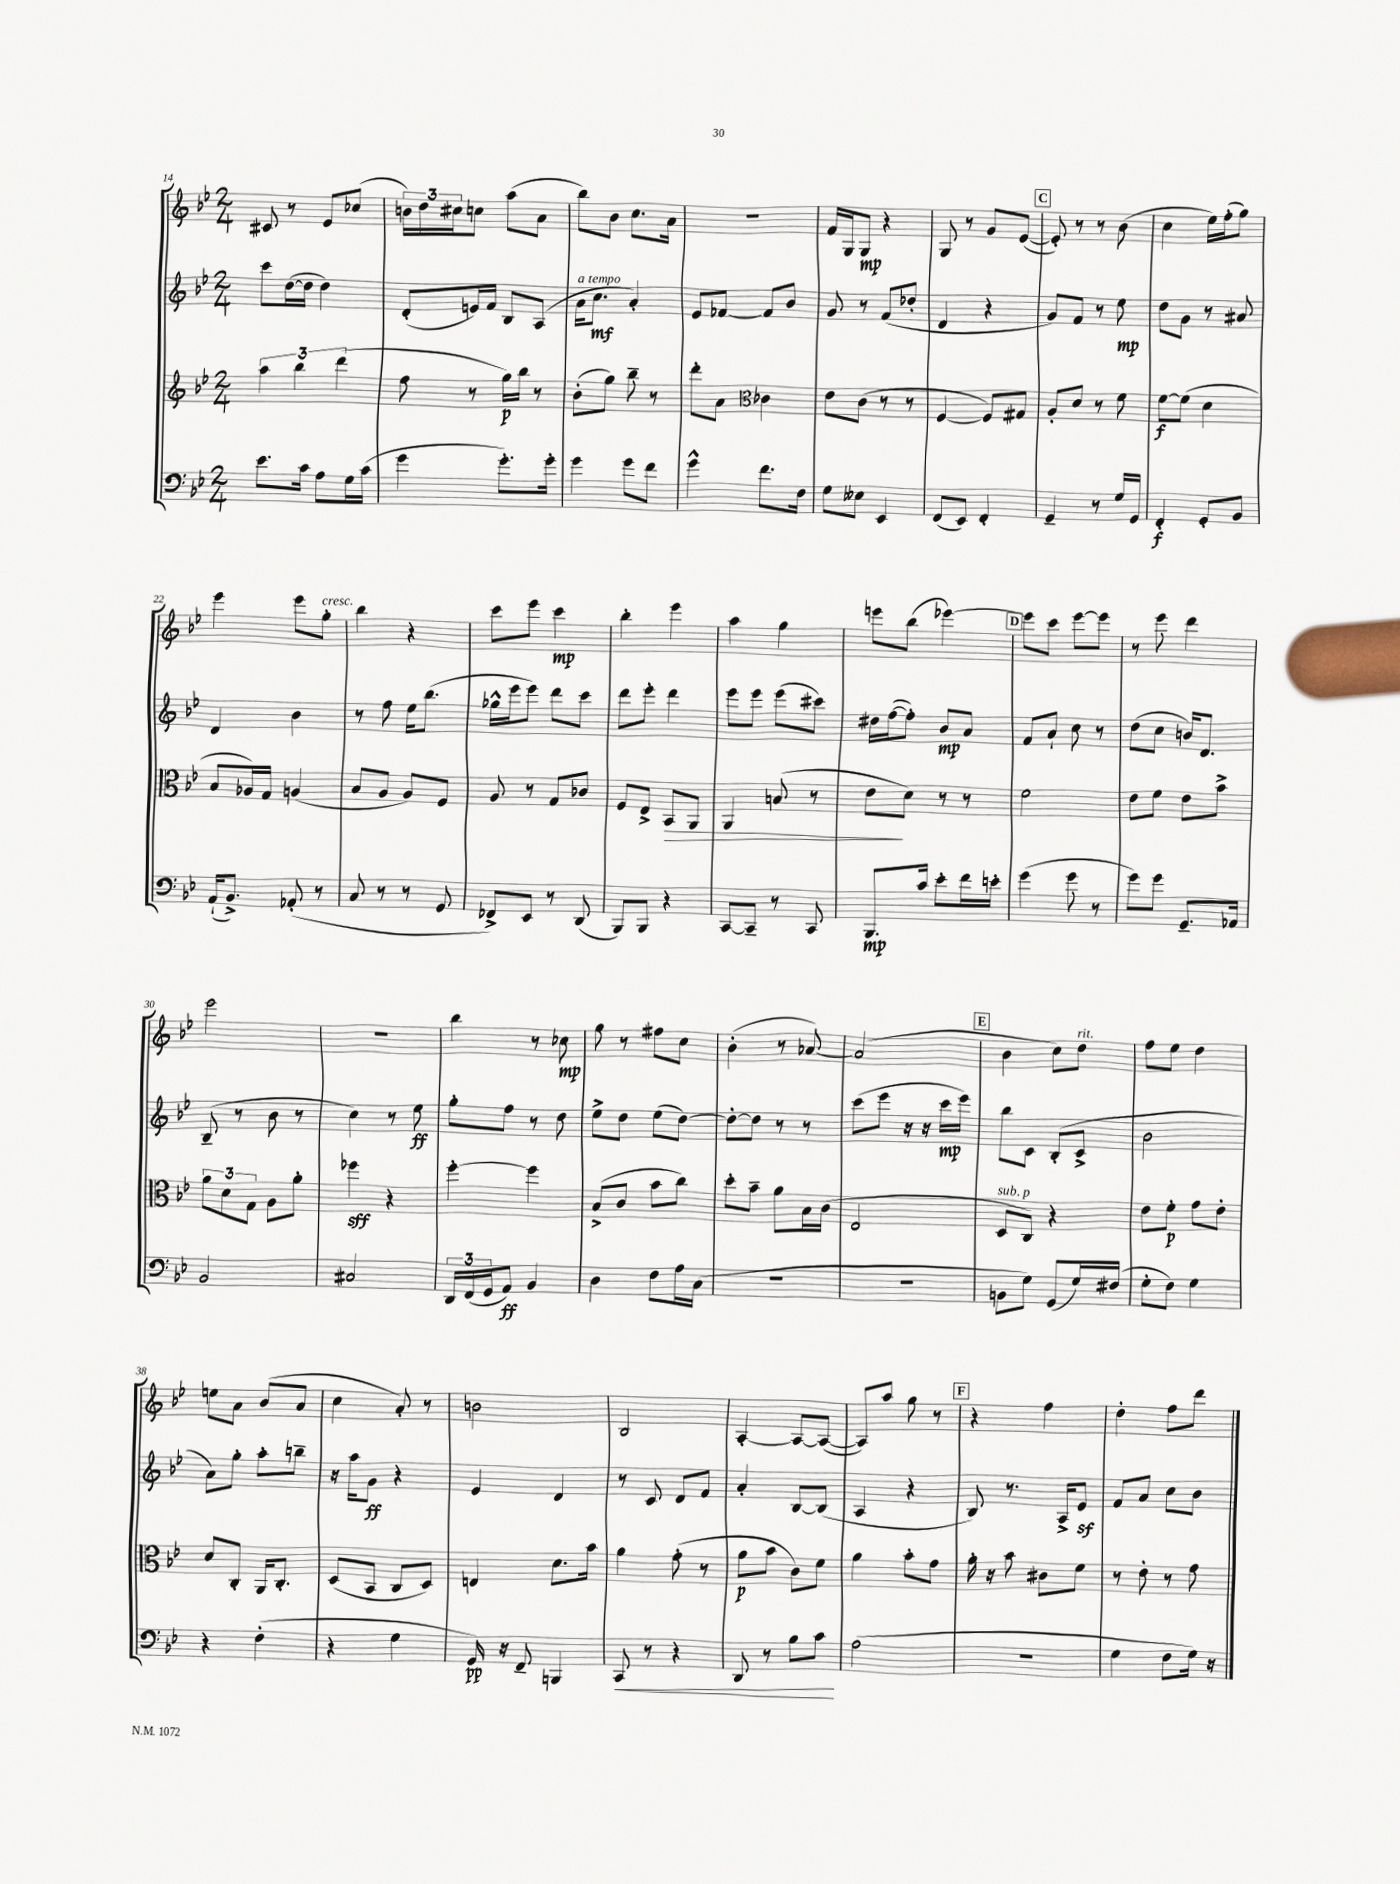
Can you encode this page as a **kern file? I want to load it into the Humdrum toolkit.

**kern	**dynam	**kern	**dynam	**kern	**dynam	**kern	**dynam
*part4	*part4	*part3	*part3	*part2	*part2	*part1	*part1
*staff4	*staff4	*staff3	*staff3	*staff2	*staff2	*staff1	*staff1
*clefF4	*	*clefG2	*	*clefG2	*	*clefG2	*
*k[b-e-]	*	*k[b-e-]	*	*k[b-e-]	*	*k[b-e-]	*
*M2/4	*	*M2/4	*	*M2/4	*	*M2/4	*
=14	=14	=14	=14	=14	=14	=14	=14
8.e-\L	.	6aa\	.	8ccc\L	.	8c#X/	.
.	.	.	.	([16dd\L	.	8r	.
.	.	6bb-\	.	.	.	.	.
16c\Jk	.	.	.	16dd\JJ]	.	.	.
8A\L	.	.	.	4dd\)	.	8e-/L	.
.	.	(6ddd\	.	.	.	.	.
16G\L	.	.	.	.	.	(8cc-X/J	.
(16c\JJ	.	.	.	.	.	.	.
=15	=15	=15	=15	=15	=15	=15	=15
4g\	.	8ff\	.	(8d'/L	.	24bn\LL)	.
.	.	.	.	.	.	24dd\	.
.	.	.	.	.	.	24cc#X\J	.
.	.	8r	.	16en/L)	.	8ccn\J	.
.	.	.	.	16f/JJ	.	.	.
8.g'\L)	.	16gg\LL)	p	8B-/L	.	(8aa\L	.
.	.	16bb-\JJ	.	.	.	.	.
.	.	8r	.	(8A/J	.	8a\J	.
16g'\Jk	.	.	.	.	.	.	.
=16	=16	=16	=16	=16	=16	=16	=16
!	!	!	!	!LO:TX:a:i:t=a tempo	!	!	!
4g\	.	(8b-'\L	.	16a\KL	.	8bb-\L)	.
.	.	.	.	8.cc\J	mf	.	.
.	.	8gg\J)	.	.	.	8b-\J	.
8g\L	.	8bb-~\	.	4a'/)	.	8.cc\L	.
8f\J	.	8r	.	.	.	.	.
.	.	.	.	.	.	16a\Jk	.
=17	=17	=17	=17	=17	=17	=17	=17
4g^^\	.	8ddd'\L	.	8e-/L	.	2r	.
.	.	8a\J	.	[8f-X/J	.	.	.
*	*	*clefC3	*	*	*	*	*
8.f\L	.	4c-X\	.	8f-/L]	.	.	.
.	.	.	.	8b-/J	.	.	.
16F\Jk	.	.	.	.	.	.	.
=18	=18	=18	=18	=18	=18	=18	=18
8G\L	.	8e-\L	.	8g/	.	16f/LL	.
.	.	.	.	.	.	16G/J	.
8E--X\J	.	(8c\J	.	8r	.	8G/J	mp
4EE-/	.	8r	.	(8f/L	.	4r	.
.	.	8r	.	8dd-X'/J	.	.	.
=19	=19	=19	=19	=19	=19	=19	=19
(8FF/L	.	[4F/	.	4d/	.	8G/	.
8EE-/J)	.	.	.	.	.	8r	.
4FF'/	.	8F/L])	.	4r	.	8g/L	.
.	.	8G#X/J	.	.	.	([8e-/J	.
!!LO:REH:place=s1:t=C
=20	=20	=20	=20	=20	=20	=20	=20
4GG~/	.	8A'/L	.	8g/L)	.	8e-'/])	.
.	.	8d/J	.	8f/J	.	8r	.
8r	.	8r	.	8r	.	8r	.
16G/LL	.	8f\	.	8ee-\	mp	(8b-\	.
16GG/JJ	.	.	.	.	.	.	.
=21	=21	=21	=21	=21	=21	=21	=21
4FF'/	f	[8f\L	f	8dd\L	.	4cc\	.
.	.	(8f\J]	.	8g\J	.	.	.
8GG'/L	.	4d\	.	8r	.	16ee-\LL)	.
.	.	.	.	.	.	(16ff'\J	.
8BB-/J	.	.	.	8a#X/	.	8gg\J)	.
!!LO:LB:g=z
=22	=22	=22	=22	=22	=22	=22	=22
(16AA`/KL	.	8B-/L	.	4d/	.	4eee-\	.
8.BB-^/J)	.	.	.	.	.	.	.
.	.	16A-X/L)	.	.	.	.	.
.	.	16G/JJ	.	.	.	.	.
(8AA-X'/	.	(4An/	.	4b-\	.	8eee-\L	.
!	!	!	!	!	!	!LO:TX:a:i:t=cresc.	!
8r	.	.	.	.	.	8gg'\J	.
=23	=23	=23	=23	=23	=23	=23	=23
8C/	.	8B-/L	.	8r	.	4bb-\	.
8r	.	8A/J	.	8ff\	.	.	.
8r	.	8A/L)	.	16ee-\KL	.	4r	.
.	.	.	.	(8.bb-\J	.	.	.
8GG/	.	8F/J	.	.	.	.	.
=24	=24	=24	=24	=24	=24	=24	=24
8FF-X^/L)	.	8A/	.	16gg-X^^\LL	.	8ccc\L	.
.	.	.	.	16eee-\J	.	.	.
8EE-/J	.	8r	.	8eee-\J)	.	8eee-\J	.
8r	.	8G/L	.	8ddd\L	.	4ccc\	mp
(8DD/	.	8c-X/J	.	8ccc\J	.	.	.
=25	=25	=25	=25	=25	=25	=25	=25
8BBB-/L)	.	8F/L	.	8ddd\L	.	4bb-'\	.
8BBB-/J	.	8E-^/J	.	8eee-'\J	.	.	.
!	!	!	!LO:HP:b	!	!	!	!
4r	.	8BB-/L	>	4ddd\	.	4eee-\	.
.	.	8AA/J	.	.	.	.	.
=26	=26	=26	=26	=26	=26	=26	=26
[8CC/L	.	4AA/	.	8eee-\L	.	4aa\	.
8CC~/J]	.	.	.	8eee-\J	.	.	.
8r	.	(8Bn/	.	(8eee-\L	.	4gg\	.
8CC/	.	8r	.	8ccc#X\J)	.	.	.
=27	=27	=27	=27	=27	=27	=27	=27
8.BBB-/L	mp	8e-\L	.	16dd#X\LL	.	8eeen\L	.
.	.	.	.	([16ff\J	.	.	.
.	.	8d\J)	]	8ff'\J])	.	(8bb-\J	.
16c/Jk	.	.	.	.	.	.	.
8e-'\L	.	8r	.	8b-/L	mp	[4eee-X\)	.
16f\L	.	8r	.	8a/J	.	.	.
16en'\JJ	.	.	.	.	.	.	.
!!LO:REH:place=s1:t=D
=28	=28	=28	=28	=28	=28	=28	=28
(4g\	.	2f\	.	8f/L	.	8eee-\L]	.
.	.	.	.	8a`/J	.	8ccc\J	.
8g\	.	.	.	8cc\	.	[8eee-\L	.
8r	.	.	.	8r	.	8eee-\J]	.
=29	=29	=29	=29	=29	=29	=29	=29
8g\L)	.	8e-\L	.	(8dd\L	.	8r	.
8g\J	.	8f\J	.	8cc\J	.	8eee-\	.
8.GG~/L	.	8e-\L	.	16bn/KL)	.	4ddd\	.
.	.	.	.	8.d/J	.	.	.
.	.	8b-^\J	.	.	.	.	.
16AA-X/Jk	.	.	.	.	.	.	.
!!LO:LB:g=z
=30	=30	=30	=30	=30	=30	=30	=30
2BB-/	.	12a\L	.	(8B-~/	.	2eee-\	.
.	.	12d\	.	.	.	.	.
.	.	.	.	8r	.	.	.
.	.	12G\J	.	.	.	.	.
.	.	8A\L	.	8b-\	.	.	.
.	.	8a'\J	.	8r	.	.	.
=31	=31	=31	=31	=31	=31	=31	=31
2C#X/	.	4ff-X\	sff	4cc\)	.	2r	.
.	.	4r	.	8r	.	.	.
.	.	.	.	8ee-\	ff	.	.
=32	=32	=32	=32	=32	=32	=32	=32
24DD/LL	.	[4ff'\	.	8gg'\L	.	4bb-\	.
(24FF/	.	.	.	.	.	.	.
24GG/J	.	.	.	.	.	.	.
8AA/J)	ff	.	.	8ff\J	.	.	.
4BB-/	.	4ff\]	.	8r	.	8r	.
.	.	.	.	8dd\	.	8cc-X\	mp
=33	=33	=33	=33	=33	=33	=33	=33
4D\	.	(8B-^/L	.	8ee-^\L	.	8gg\	.
.	.	8c/J	.	8dd\J	.	8r	.
8F\L	.	8b-\L	.	(8ee-\L	.	8ff#X\L	.
16A\L	.	8cc\J)	.	[8dd\J)	.	8cc\J	.
(16C\JJ	.	.	.	.	.	.	.
=34	=34	=34	=34	=34	=34	=34	=34
2r	.	8dd'\L	.	8dd'\L_	.	(4b-'\	.
.	.	8b-~\J	.	8dd\J]	.	.	.
.	.	8a\L	.	8r	.	8r	.
.	.	16B-\L	.	8r	.	[8a-X/)	.
.	.	(16c\JJ	.	.	.	.	.
=35	=35	=35	=35	=35	=35	=35	=35
2r	.	2E-/	.	(8ccc\L	.	(2a-/]	.
.	.	.	.	8eee-\J	.	.	.
.	.	.	.	16r	.	.	.
.	.	.	.	16r	.	.	.
.	.	.	.	16ccc\LL	mp	.	.
.	.	.	.	16eee-\JJ)	.	.	.
!!LO:REH:place=s1:t=E
=36	=36	=36	=36	=36	=36	=36	=36
!	!	!LO:TX:a:i:t=sub. p	!	!	!	!	!
8BBn\L	.	8D/L	.	8bb-\L	.	4b-\	.
8G\J)	.	8C/J)	.	8c\J	.	.	.
(8GG/L	.	4r	.	(8B-'/L	.	8cc\L)	.
!	!	!	!	!	!	!LO:TX:a:i:t=rit.	!
16G/L)	.	.	.	8c^/J	.	8dd\J	.
(16F#X/JJ	.	.	.	.	.	.	.
=37	=37	=37	=37	=37	=37	=37	=37
8G'\L	.	8e-\L	.	2b-\	.	8ff\L	.
8F\J)	.	8f'\J	p	.	.	8ee-\J	.
4G\	.	8g\L	.	.	.	4dd\	.
.	.	8e-'\J	.	.	.	.	.
!!LO:LB:g=z
=38	=38	=38	=38	=38	=38	=38	=38
4r	.	8d/L	.	8a\L)	.	8een\L	.
.	.	8C'/J	.	8gg'\J	.	8a\J	.
(4F'\	.	16AA/KL	.	8aa'\L	.	(8b-/L	.
.	.	8.C'/J	.	.	.	.	.
.	.	.	.	8bbn~\J	.	8a/J	.
=39	=39	=39	=39	=39	=39	=39	=39
4r	.	(8D/L	.	16r	.	4cc\	.
.	.	.	.	16aa\KL	.	.	.
.	.	8BB-/J	.	8g\J	ff	.	.
4G\	.	8C/L	.	4r	.	8a'/)	.
.	.	8D/J)	.	.	.	8r	.
=40	=40	=40	=40	=40	=40	=40	=40
16GG/)	pp	4En/	.	4e-/	.	2bn\	.
16r	.	.	.	.	.	.	.
8FF~/	.	.	.	.	.	.	.
4BBBn/	.	8.d\L	.	4d/	.	.	.
.	.	16b-\Jk	.	.	.	.	.
=41	=41	=41	=41	=41	=41	=41	=41
!	!LO:HP:b	!	!	!	!	!	!
8CC/	<	4a\	.	8r	.	2B-/	.
8r	.	.	.	8c/	.	.	.
4r	.	(8g'\	.	8d/L	.	.	.
.	.	8r	.	8f/J	.	.	.
=42	=42	=42	=42	=42	=42	=42	=42
8DD/	.	8a\L	p	4a'/	.	[4A'/	.
8r	.	8b-\J	.	.	.	.	.
8B-\L	.	8c\L)	.	[8B-/L	.	8A/L_	.
8c\J	.	8f\J	.	(8B-/J]	.	(8A/J_	.
.	[	.	.	.	.	.	.
=43	=43	=43	=43	=43	=43	=43	=43
(2A\	.	4a\	.	4A/	.	8A/L])	.
.	.	.	.	.	.	8aa/J	.
.	.	8b-'\L	.	4r	.	8gg\	.
.	.	8g\J	.	.	.	8r	.
!!LO:REH:place=s1:t=F
=44	=44	=44	=44	=44	=44	=44	=44
2r	.	16a'\	.	8B-/)	.	4r	.
.	.	16r	.	.	.	.	.
.	.	8b-\	.	8.r	.	.	.
.	.	8c#X\L	.	.	.	4ff\	.
.	.	.	.	16A^/KL	.	.	.
.	.	8f\J	.	8e-z/J	.	.	.
=45	=45	=45	=45	=45	=45	=45	=45
4G\	.	8r	.	8f/L	.	4dd'\	.
.	.	8e-'\	.	8a/J	.	.	.
8F\L	.	8r	.	8cc\L	.	8ff\L	.
16G\Jk)	.	8g\	.	8b-\J	.	8ddd\J	.
16r	.	.	.	.	.	.	.
==	==	==	==	==	==	==	==
*-	*-	*-	*-	*-	*-	*-	*-
